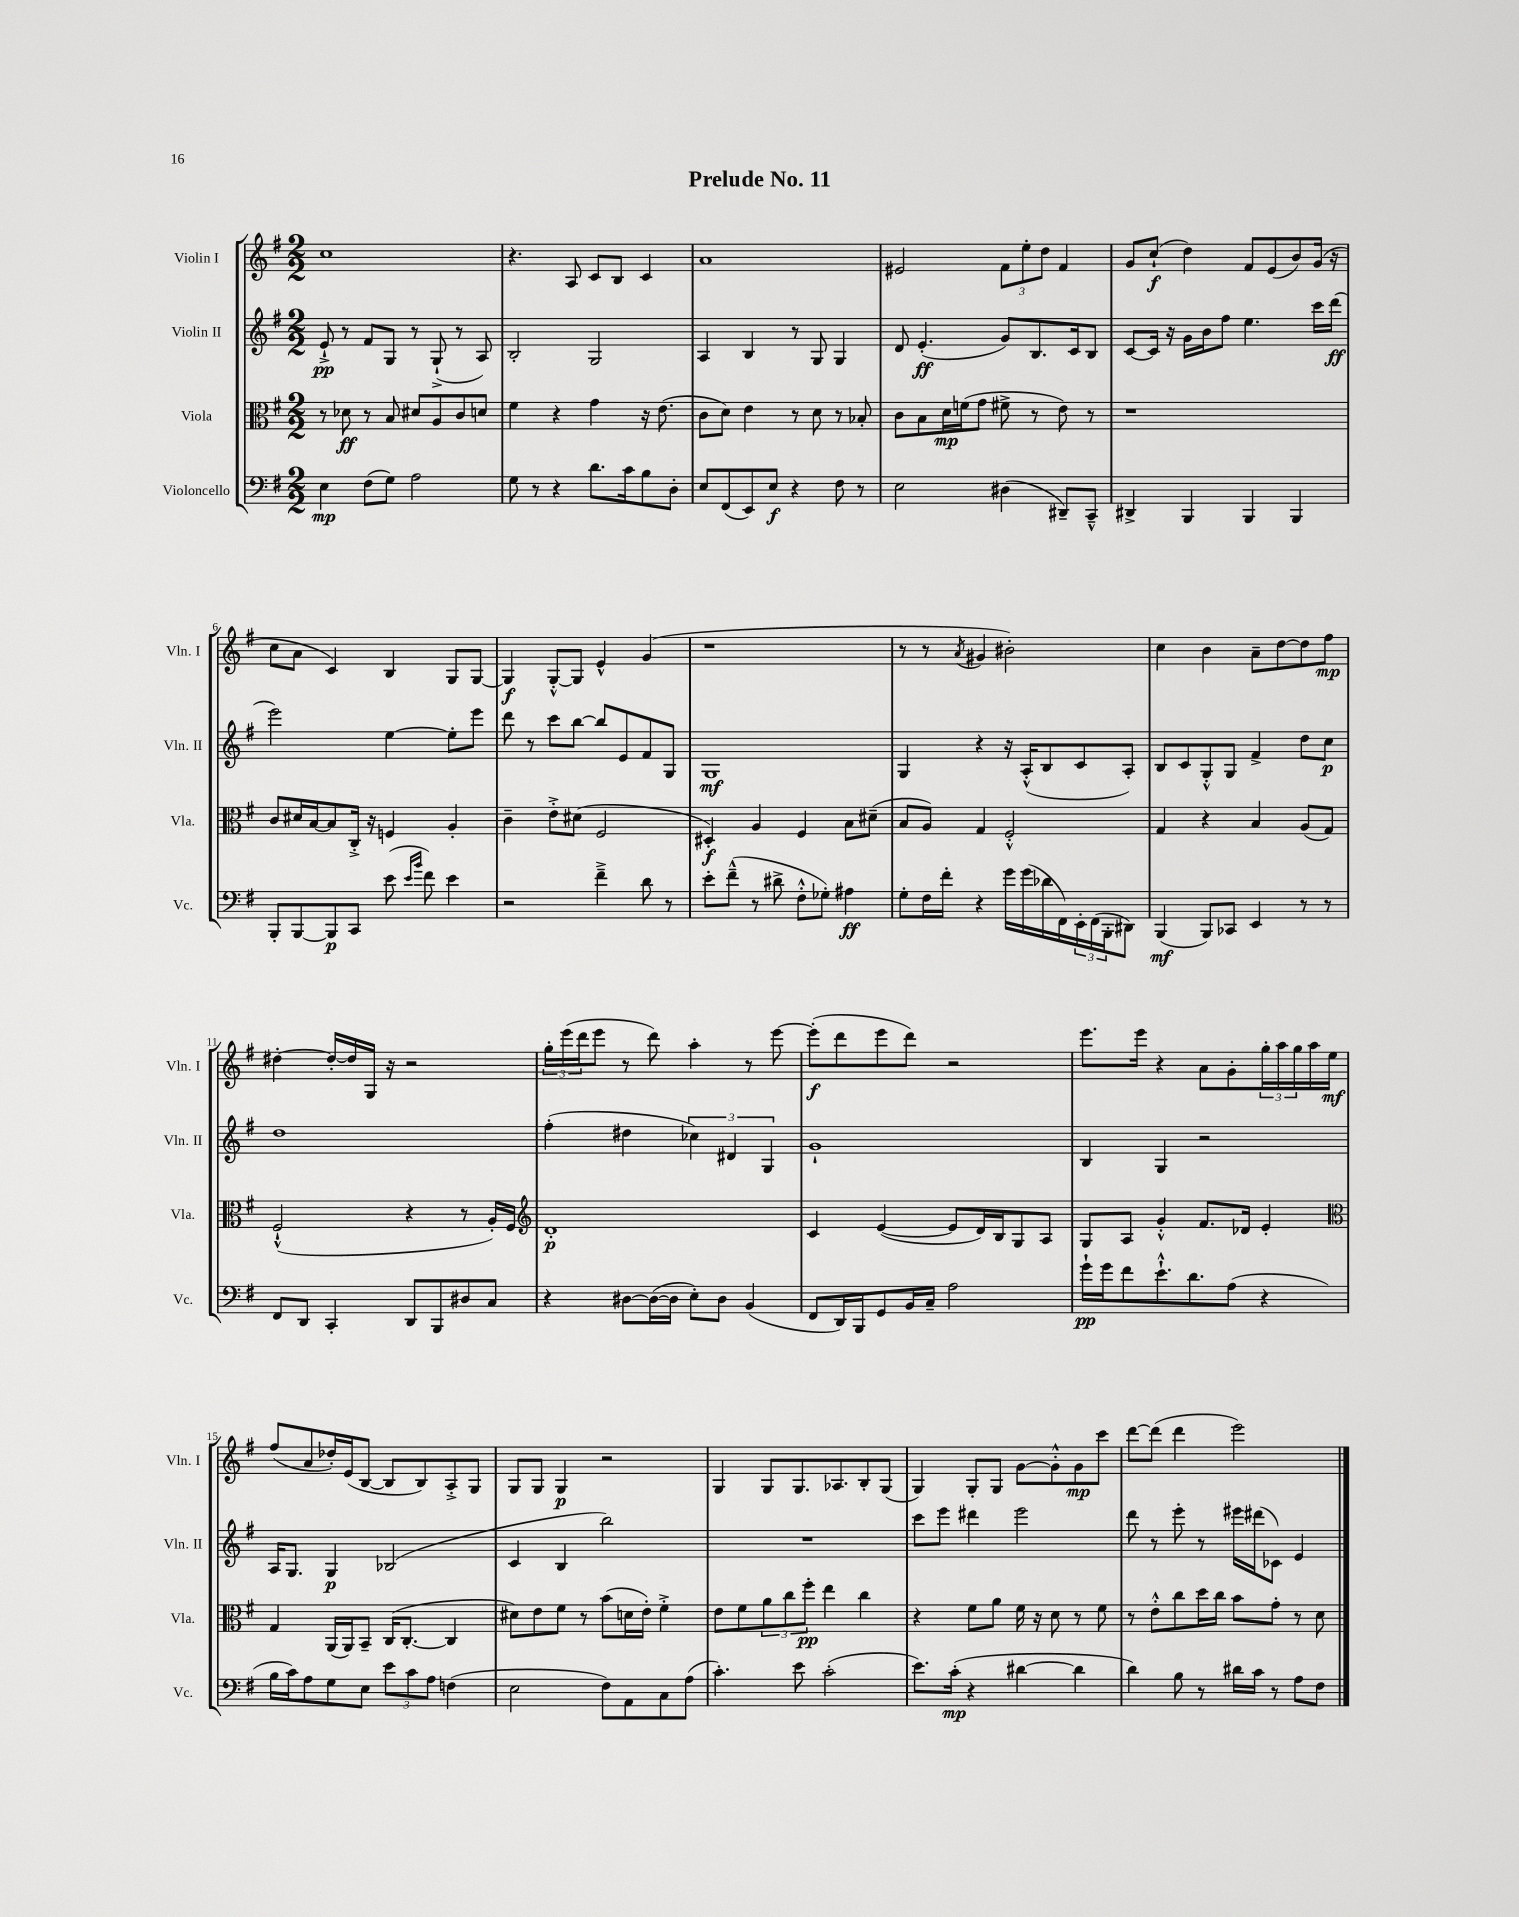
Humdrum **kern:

**kern	**dynam	**kern	**dynam	**kern	**dynam	**kern	**dynam
*part4	*part4	*part3	*part3	*part2	*part2	*part1	*part1
*staff4	*staff4	*staff3	*staff3	*staff2	*staff2	*staff1	*staff1
*I"Violoncello	*	*I"Viola	*	*I"Violin II	*	*I"Violin I	*
*I'Vc.	*	*I'Vla.	*	*I'Vln. II	*	*I'Vln. I	*
*clefF4	*	*clefC3	*	*clefG2	*	*clefG2	*
*k[f#]	*	*k[f#]	*	*k[f#]	*	*k[f#]	*
*M2/2	*	*M2/2	*	*M2/2	*	*M2/2	*
=1	=1	=1	=1	=1	=1	=1	=1
4E\	mp	8r	.	8e`^/	pp	1cc	.
.	.	8d-X\	ff	8r	.	.	.
(8F#\L	.	8r	.	8f#/L	.	.	.
8G\J)	.	8B/	.	8G/J	.	.	.
2A\	.	8d#X/L	.	8r	.	.	.
.	.	8A/	.	(8G`^/	.	.	.
.	.	8c/	.	8r	.	.	.
.	.	8dn/J	.	8A/)	.	.	.
=2	=2	=2	=2	=2	=2	=2	=2
8G\	.	4f#\	.	2B'/	.	4.r	.
8r	.	.	.	.	.	.	.
4r	.	4r	.	.	.	.	.
.	.	.	.	.	.	8A/	.
8.d\L	.	4g\	.	2G/	.	8c/L	.
.	.	.	.	.	.	8B/J	.
16c\k	.	.	.	.	.	.	.
8B\	.	16r	.	.	.	4c/	.
.	.	(8.e\	.	.	.	.	.
8D'\J	.	.	.	.	.	.	.
=3	=3	=3	=3	=3	=3	=3	=3
8E/L	.	8c\L	.	4A/	.	1a	.
(8FF#/	.	8d\J)	.	.	.	.	.
8EE/)	.	4e\	.	4B/	.	.	.
8E/J	f	.	.	.	.	.	.
4r	.	8r	.	8r	.	.	.
.	.	8d\	.	8G/	.	.	.
8F#\	.	8r	.	4G/	.	.	.
8r	.	8B-X'/	.	.	.	.	.
=4	=4	=4	=4	=4	=4	=4	=4
2E\	.	8c\L	.	8d/	.	2e#X/	.
.	.	8B\	.	(4.e'/	ff	.	.
.	.	16d\L	mp	.	.	.	.
.	.	(16fn\J	.	.	.	.	.
.	.	8g\J	.	.	.	.	.
(4D#X\	.	8f#X^\	.	8g/L)	.	12f#\L	.
.	.	.	.	.	.	12ee'\	.
.	.	8r	.	8.B/	.	.	.
.	.	.	.	.	.	12dd\J	.
8DD#X~/L)	.	8e\)	.	.	.	4f#/	.
.	.	.	.	16c/k	.	.	.
8CC~^^/J	.	8r	.	8B/J	.	.	.
=5	=5	=5	=5	=5	=5	=5	=5
4DD#X^/	.	1r	.	[8c/L	.	8g/L	.
.	.	.	.	16c/Jk]	.	(8cc`/J	f
.	.	.	.	16r	.	.	.
4BBB/	.	.	.	16g\LL	.	4dd\)	.
.	.	.	.	16b\J	.	.	.
.	.	.	.	8ff#\J	.	.	.
4BBB/	.	.	.	4.ee\	.	8f#/L	.
.	.	.	.	.	.	(8e/	.
4BBB/	.	.	.	.	.	8b/)	.
.	.	.	.	16ccc\LL	.	(16g/Jk	.
.	.	.	.	(16ddd\JJ	ff	16r	.
!!LO:LB:g=z
=6	=6	=6	=6	=6	=6	=6	=6
8BBB'/L	.	8c/L	.	2eee\)	.	8cc\L	.
[8BBB/	.	16d#X/L	.	.	.	8a\J	.
.	.	[16B/J	.	.	.	.	.
8BBB/]	p	8B/]	.	.	.	4c/)	.
8CC/J	.	16C'^/Jk	.	.	.	.	.
.	.	16r	.	.	.	.	.
(8e\	.	4Fn/	.	[4ee\	.	4B/	.
16qqe/LL	.	.	.	.	.	.	.
16qqb/JJ	.	.	.	.	.	.	.
8f#\)	.	.	.	.	.	.	.
4e\	.	4A'/	.	8ee'\L]	.	8G/L	.
.	.	.	.	8eee\J	.	[8G/J	.
=7	=7	=7	=7	=7	=7	=7	=7
2r	.	4c~\	.	8ddd\	.	4G/]	f
.	.	.	.	8r	.	.	.
.	.	8e'^\L	.	8ccc\L	.	[8G'^^/L	.
.	.	(8d#X\J	.	[8bb\J	.	8G/J]	.
4f#~^\	.	2F#/	.	8bb/L]	.	4e^^/	.
.	.	.	.	8e/	.	.	.
8d\	.	.	.	8f#/	.	(4g/	.
8r	.	.	.	8G/J	.	.	.
=8	=8	=8	=8	=8	=8	=8	=8
8e'\L	.	4D#X'/)	f	1G	mf	1r	.
(8f#~^^\J	.	.	.	.	.	.	.
8r	.	4A/	.	.	.	.	.
8d#X^\	.	.	.	.	.	.	.
8F#'^^\L	.	4F#/	.	.	.	.	.
8G-X'\J)	.	.	.	.	.	.	.
4A#X\	ff	8B\L	.	.	.	.	.
.	.	(8d#X~\J	.	.	.	.	.
=9	=9	=9	=9	=9	=9	=9	=9
8G'\L	.	8B/L	.	4G/	.	8r	.
16F#\L	.	8A/J)	.	.	.	8r	.
16f#'\JJ	.	.	.	.	.	.	.
.	.	.	.	.	.	8qa/	.
4r	.	4G/	.	4r	.	4g#X/	.
16g\LL	.	2F#'^^/	.	16r	.	2b#X'\)	.
(16g\	.	.	.	(16A'^^/KL	.	.	.
16d-X\	.	.	.	8B/	.	.	.
16FF#\)	.	.	.	.	.	.	.
24EE'\	.	.	.	8c/	.	.	.
(24FF#\	.	.	.	.	.	.	.
24BBB'\J	.	.	.	.	.	.	.
8DD#X\J)	.	.	.	8A'/J)	.	.	.
=10	=10	=10	=10	=10	=10	=10	=10
(4BBB/	mf	4G/	.	8B/L	.	4cc\	.
.	.	.	.	8c/	.	.	.
8BBB/L)	.	4r	.	8G'^^/	.	4b\	.
8CC-X/J	.	.	.	8G/J	.	.	.
4EE/	.	4B/	.	4f#^/	.	8a~\L	.
.	.	.	.	.	.	[8dd\	.
8r	.	(8A/L	.	8dd\L	.	8dd\]	.
8r	.	8G/J)	.	8cc\J	p	8ff#\J	mp
!!LO:LB:g=z
=11	=11	=11	=11	=11	=11	=11	=11
8FF#/L	.	(2F#`^^/	.	1dd	.	[4dd#X'\	.
8DD/J	.	.	.	.	.	.	.
4CC'/	.	.	.	.	.	16dd#'/LL_	.
.	.	.	.	.	.	16dd#/]	.
.	.	.	.	.	.	16G/JJ	.
.	.	.	.	.	.	16r	.
8DD/L	.	4r	.	.	.	2r	.
8BBB/	.	.	.	.	.	.	.
8D#X/	.	8r	.	.	.	.	.
8C/J	.	16A'/LL)	.	.	.	.	.
.	.	16F#/JJ	.	.	.	.	.
=12	=12	=12	=12	=12	=12	=12	=12
*	*	*clefG2	*	*	*	*	*
4r	.	1d'	p	(4ff#'\	.	24gg'\LL	.
.	.	.	.	.	.	(24eee\	.
.	.	.	.	.	.	24ddd\J	.
.	.	.	.	.	.	8eee\J	.
[8D#X\L	.	.	.	4dd#X\	.	8r	.
(16D#\L_	.	.	.	.	.	8ddd\)	.
16D#\JJ]	.	.	.	.	.	.	.
8E'\L)	.	.	.	6cc-X\)	.	4aa'\	.
8D#\J	.	.	.	.	.	.	.
.	.	.	.	6d#X/	.	.	.
(4BB/	.	.	.	.	.	8r	.
.	.	.	.	6G/	.	.	.
.	.	.	.	.	.	[8eee\	.
=13	=13	=13	=13	=13	=13	=13	=13
8FF#/L	.	4c/	.	1g`	.	(8eee'\L]	f
16DD/L)	.	.	.	.	.	8ddd\	.
16BBB/J	.	.	.	.	.	.	.
8GG/	.	([4e/	.	.	.	8eee\	.
16BB/L	.	.	.	.	.	8ddd\J)	.
16C~/JJ	.	.	.	.	.	.	.
2A\	.	8e/L]	.	.	.	2r	.
.	.	16d/L)	.	.	.	.	.
.	.	16B/J	.	.	.	.	.
.	.	8G/	.	.	.	.	.
.	.	8A/J	.	.	.	.	.
=14	=14	=14	=14	=14	=14	=14	=14
16g`\LL	pp	8G/L	.	4B/	.	8.eee\L	.
16g\J	.	.	.	.	.	.	.
8f#\	.	8A/J	.	.	.	.	.
.	.	.	.	.	.	16eee\Jk	.
8.e`^^\	.	4g'^^/	.	4G/	.	4r	.
8.d\	.	.	.	.	.	.	.
.	.	8.f#/L	.	2r	.	8a\L	.
(8A\J	.	.	.	.	.	8g'\	.
.	.	16d-X/Jk	.	.	.	.	.
4r	.	4e'/	.	.	.	24gg'\L	.
.	.	.	.	.	.	24aa\	.
.	.	.	.	.	.	24gg\	.
.	.	.	.	.	.	16aa\	.
.	.	.	.	.	.	16ee\JJ	mf
!!LO:LB:g=z
=15	=15	=15	=15	=15	=15	=15	=15
*	*	*clefC3	*	*	*	*	*
16B\LL	.	4G/	.	16A/KL	.	(8ff#/L	.
16c\J)	.	.	.	8.G/J	.	.	.
8A\	.	.	.	.	.	8a/	.
8G\	.	(16AA/LL	.	4G/	p	16dd-X'/L)	.
.	.	16AA/J)	.	.	.	(16e/J	.
8E\J	.	8BB~/J	.	.	.	[8B/J	.
12e\L	.	(16C/KL	.	(2B-X/	.	8B/L]	.
.	.	[8.C'/J	.	.	.	.	.
12c\	.	.	.	.	.	.	.
.	.	.	.	.	.	8B/)	.
12A\J	.	.	.	.	.	.	.
(4Fn\	.	4C/]	.	.	.	8A'^/	.
.	.	.	.	.	.	8G/J	.
=16	=16	=16	=16	=16	=16	=16	=16
2E\	.	8d#X\L)	.	4c/	.	8G/L	.
.	.	8e\	.	.	.	8G/J	.
.	.	8f#\J	.	4B/	.	4G/	p
.	.	8r	.	.	.	.	.
8F#\L)	.	(8b\L	.	2bb\)	.	2r	.
8AA\	.	16dn\L	.	.	.	.	.
.	.	16e'\JJ)	.	.	.	.	.
8C\	.	4f#'^\	.	.	.	.	.
(8A\J	.	.	.	.	.	.	.
=17	=17	=17	=17	=17	=17	=17	=17
4.c'\)	.	8e\L	.	1r	.	4G/	.
.	.	8f#\	.	.	.	.	.
.	.	12a\	.	.	.	8G/L	.
.	.	12cc\	.	.	.	.	.
8e\	.	.	.	.	.	8.G/	.
.	.	12ff#'\J	pp	.	.	.	.
(2c'\	.	4ee\	.	.	.	.	.
.	.	.	.	.	.	8.A-X/	.
.	.	4cc\	.	.	.	8B'/	.
.	.	.	.	.	.	(8G/J	.
=18	=18	=18	=18	=18	=18	=18	=18
8.e\L)	.	4r	.	8ccc\L	.	4G/)	.
.	.	.	.	8eee\J	.	.	.
(16c'\Jk	mp	.	.	.	.	.	.
4r	.	8f#\L	.	4ddd#X\	.	8G'/L	.
.	.	8a\J	.	.	.	8G/J	.
[4d#X\	.	16f#\	.	2eee\	.	[8g\L	.
.	.	16r	.	.	.	.	.
.	.	8d\	.	.	.	8g'^^\]	.
4d#\]	.	8r	.	.	.	8g\	mp
.	.	8f#\	.	.	.	8ccc\J	.
=19	=19	=19	=19	=19	=19	=19	=19
4d\)	.	8r	.	8ddd\	.	[8ddd\L	.
.	.	8e'^^\L	.	8r	.	(8ddd\J]	.
8B\	.	8cc\	.	8eee'\	.	4ddd\	.
8r	.	16dd\L	.	8r	.	.	.
.	.	16cc\JJ	.	.	.	.	.
16d#X\LL	.	8b\L	.	16eee#X\LL	.	2eee\)	.
16c\JJ	.	.	.	(16ddd#X\J	.	.	.
8r	.	8g'\J	.	8c-X\J)	.	.	.
8A\L	.	8r	.	4e/	.	.	.
8F#\J	.	8d\	.	.	.	.	.
==	==	==	==	==	==	==	==
*-	*-	*-	*-	*-	*-	*-	*-
